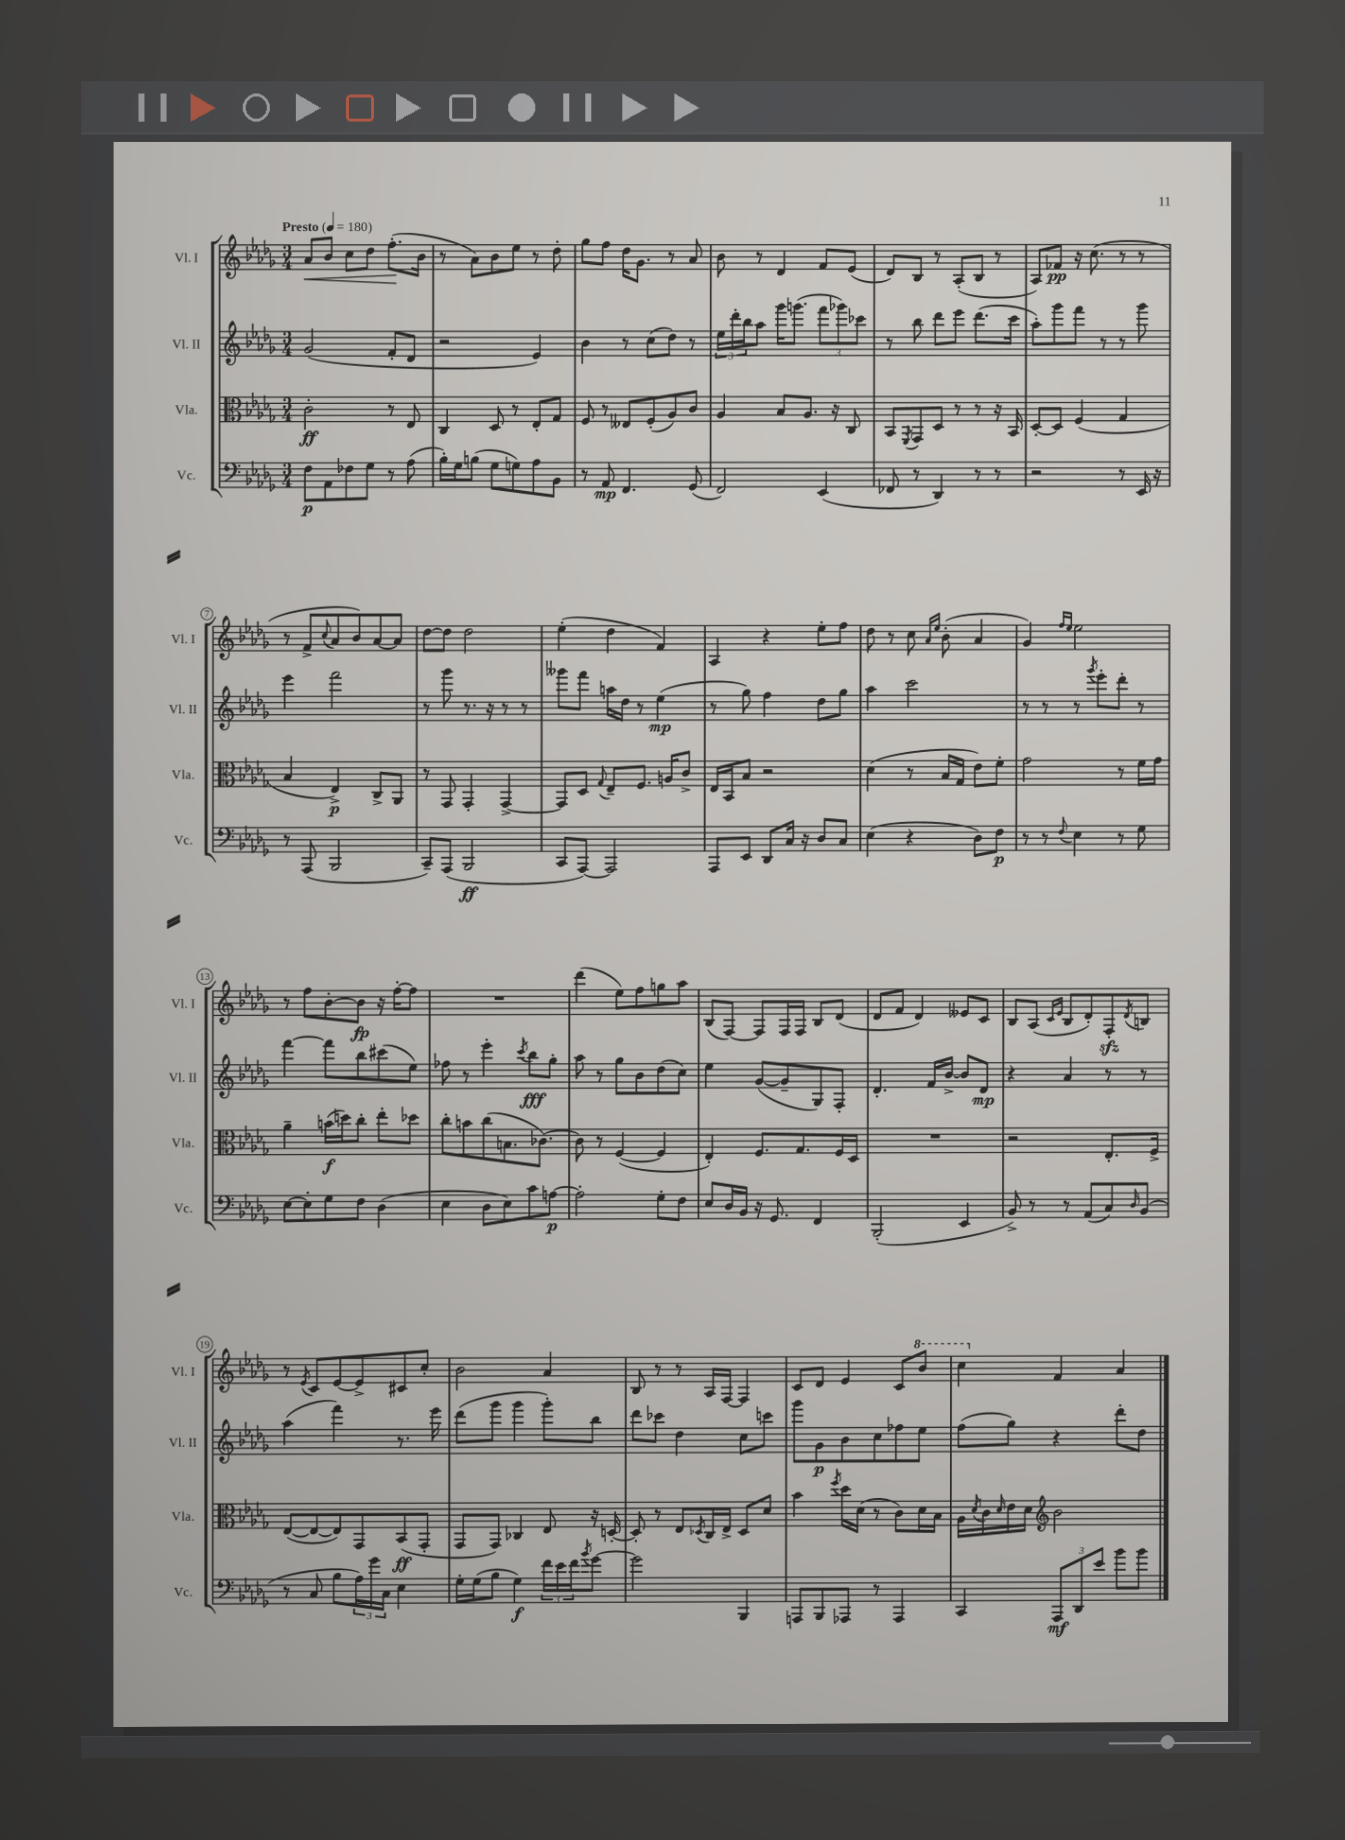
<<
\new StaffGroup <<
\new Staff = "s0" \with { instrumentName = "Vl. I" shortInstrumentName = "Vl. I" } {
    \clef treble \key des \major \numericTimeSignature \time 3/4 \tempo "Presto" 4 = 180
    aes'8\< bes'8 c''8 des''8 f''8.-.\!( bes'16 |
    r8 aes'8) bes'8 ees''8 r8 des''8-. |
    ges''8 f''8 des''16 ges'8. r8 aes'8 |
    bes'8 r8 des'4 f'8 ees'8( |
    des'8) bes8 r8 aes8-.( bes8 r8 |
    aes8) fes'8\pp r16 c''8.( r8 r8 |
    r8 f'8-> \appoggiatura { c''8 } aes'8 bes'8) aes'8~ aes'8 |
    des''8~ des''8 des''2 |
    ees''4-.( des''4 f'4) |
    aes4 r4 ees''8-. f''8 |
    des''8 r8 c''8 \grace { aes'16 ees''16 } bes'8-.( aes'4 |
    ges'4) \grace { f''16 ees''16 } ees''2 |
    r8 f''8 bes'8~-. bes'8\fp r16 f''16~-. f''8 |
    R2. |
    des'''4( ees''8) f''8 g''8 aes''8 |
    bes8( f8~) f8 f16 f16 bes8 des'8( |
    des'8 f'8 des'4) eeses'8 c'8 |
    bes8 aes8( \grace { c'16 ees'16 } bes8 des'8-.) f8-.\sfz \acciaccatura { des'8 } b8 |
    r8 \acciaccatura { ees'8 } c'8 ees'8~ ees'8-> cis'8 c''8-. |
    bes'2 aes'4 |
    bes8 r8 r8 aes16 f16~ f4 |
    c'8 des'8 ees'4 c'8 \ottava #1 bes''8 |
    c'''4 \ottava #0 f'4 aes'4 \bar "|." |
}
\new Staff = "s1" \with { instrumentName = "Vl. II" shortInstrumentName = "Vl. II" } {
    \clef treble \key des \major \numericTimeSignature \time 3/4
    ges'2( f'8-. des'8 |
    r2 ees'4) |
    bes'4 r8 c''8( des''8) r8 |
    \tuplet 3/2 { ees''16 des'''16-. bes''16 } aes''8 ges'''16 g'''8.( \tuplet 3/2 { f'''8 ges'''8) ces'''8 } |
    r8 bes''8 des'''8 ees'''8 des'''8.( c'''16 |
    aes''8-.) ges'''8 f'''8 r8 r8 ges'''8 |
    ees'''4 f'''2 |
    r8 ges'''8 r8. r16 r8 r8 |
    geses'''8 f'''8 a''16 des''16 r8 ees''4\mp( |
    r8 ges''8) f''4 des''8 ges''8 |
    aes''4 c'''2 |
    r8 r8 r8 \acciaccatura { ges'''8 } ees'''8-. des'''8-. r8 |
    f'''4~ f'''8 bes''8 cis'''8( ees''8) |
    fes''8 r8 ees'''4-. \acciaccatura { c'''8 } bes''8\fff ges''8-. |
    aes''8 r8 ges''8 bes'8 des''8( c''8) |
    ees''4 ges'8~( ges'8-- ges8) f8-. |
    des'4.-. f'16 bes'16~-> bes'8 des'8\mp |
    r4 aes'4 r8 r8 |
    aes''4( f'''4) r8. ees'''16 |
    des'''8( ges'''8 ges'''4 ges'''8-.) bes''8 |
    des'''8 ces'''8 des''4 c''8 c'''8 |
    ges'''8 ges'8\p bes'8 c''8 fes''8 ees''8 |
    f''8( ges''8) r4 des'''8-. des''8 \bar "|." |
}
\new Staff = "s2" \with { instrumentName = "Vla." shortInstrumentName = "Vla." } {
    \clef alto \key des \major \numericTimeSignature \time 3/4
    c'2-.\ff r8 ees8 |
    c4 des8 r8 ees8-. ges8 |
    f8 r8 eeses8 f8-.( aes8) c'8 |
    aes4 bes8 aes8. r16 c8 |
    bes,8 \acciaccatura { f,8 } ges,8 des8 r8 r8 r16 bes,16 |
    des8~-. des8 f4( ges4 |
    bes4 ees4->\p) c8-> aes,8 |
    r8 ges,8 ges,4-. ges,4~-> |
    ges,8 des8 \appoggiatura { ges8 } ees8-- f8. a16 c'8-> |
    ees16 bes,16 bes8 r2 |
    des'4( r8 bes16 ges16 ees'8) f'8-. |
    ges'2 r8 f'16 ges'16 |
    aes'4-- b'16\f( d''16) c''8-. ees''8-. des''8 |
    c''8-. b'8 c''8( b8. ces'8.~) |
    ces'8 r8 f4~( f4 |
    ees4-.) f8. ges8. f16 des16 |
    R2. |
    r2 ees8.-. f16-> |
    ees8~( ees8~ ees8) ges,8 bes,8\ff( ges,8-. |
    ges,8 ges,8) ces4 ees8 r16 d16~-. |
    d8-. r8 ees8 \acciaccatura { des8 } c16 ees16-> des8 des'8 |
    bes'4 \acciaccatura { f''8 } des''16 des'16( r8 c'8) des'16 bes16 |
    aes16 \acciaccatura { des'8 } c'16 \grace { des'16 } ees'16 des'16 \clef treble bes'2 \bar "|." |
}
\new Staff = "s3" \with { instrumentName = "Vc." shortInstrumentName = "Vc." } {
    \clef bass \key des \major \numericTimeSignature \time 3/4
    f8\p aes,8 fes8 ges8 r8 aes8( |
    bes16-.) ges16 b8( ges8 g8) aes8 bes,8 |
    r8 aes,8\mp f,4. ges,8( |
    f,2) ees,4( |
    fes,8 r8 des,4) r8 r8 |
    r2 r8 ees,16 r16 |
    r8 aes,,8( bes,,2 |
    c,8--) aes,,8( bes,,2\ff |
    c,8 aes,,8~) aes,,2 |
    aes,,8 ees,8 des,8 c16 r16 des8 c8 |
    ees4( r4 des8) f8\p |
    r8 r8 \appoggiatura { f8 } ees4 r8 ges8 |
    ees8~ ees8-. ges8 f8 des4( |
    ees4 des8 ees8) c'8 a8~\p |
    a2-. ges8-. f8 |
    ees8 des16 bes,16 r16 ges,8. f,4 |
    bes,,2-.( ees,4 |
    bes,8->) r8 r8 aes,8( c8) \grace { des16 } bes,8( |
    r8 c8 bes8 \tuplet 3/2 { aes16) ges'16 c16 } ees4 |
    ges16-. ges16( bes8 ges4\f) \tuplet 3/2 { f'16 ees'16 f'16 } \acciaccatura { bes'8 } ges'8~ |
    ges'2 bes,,4 |
    a,,8 bes,,8 aes,,8 r8 aes,,4 |
    c,4 \tuplet 3/2 { aes,,8\mf des,8 ees'8 } bes'8 bes'8 \bar "|." |
}
>>
>>
\layout { \context { \Score \override BarNumber.stencil = #(make-stencil-circler 0.1 0.3 ly:text-interface::print) } }
